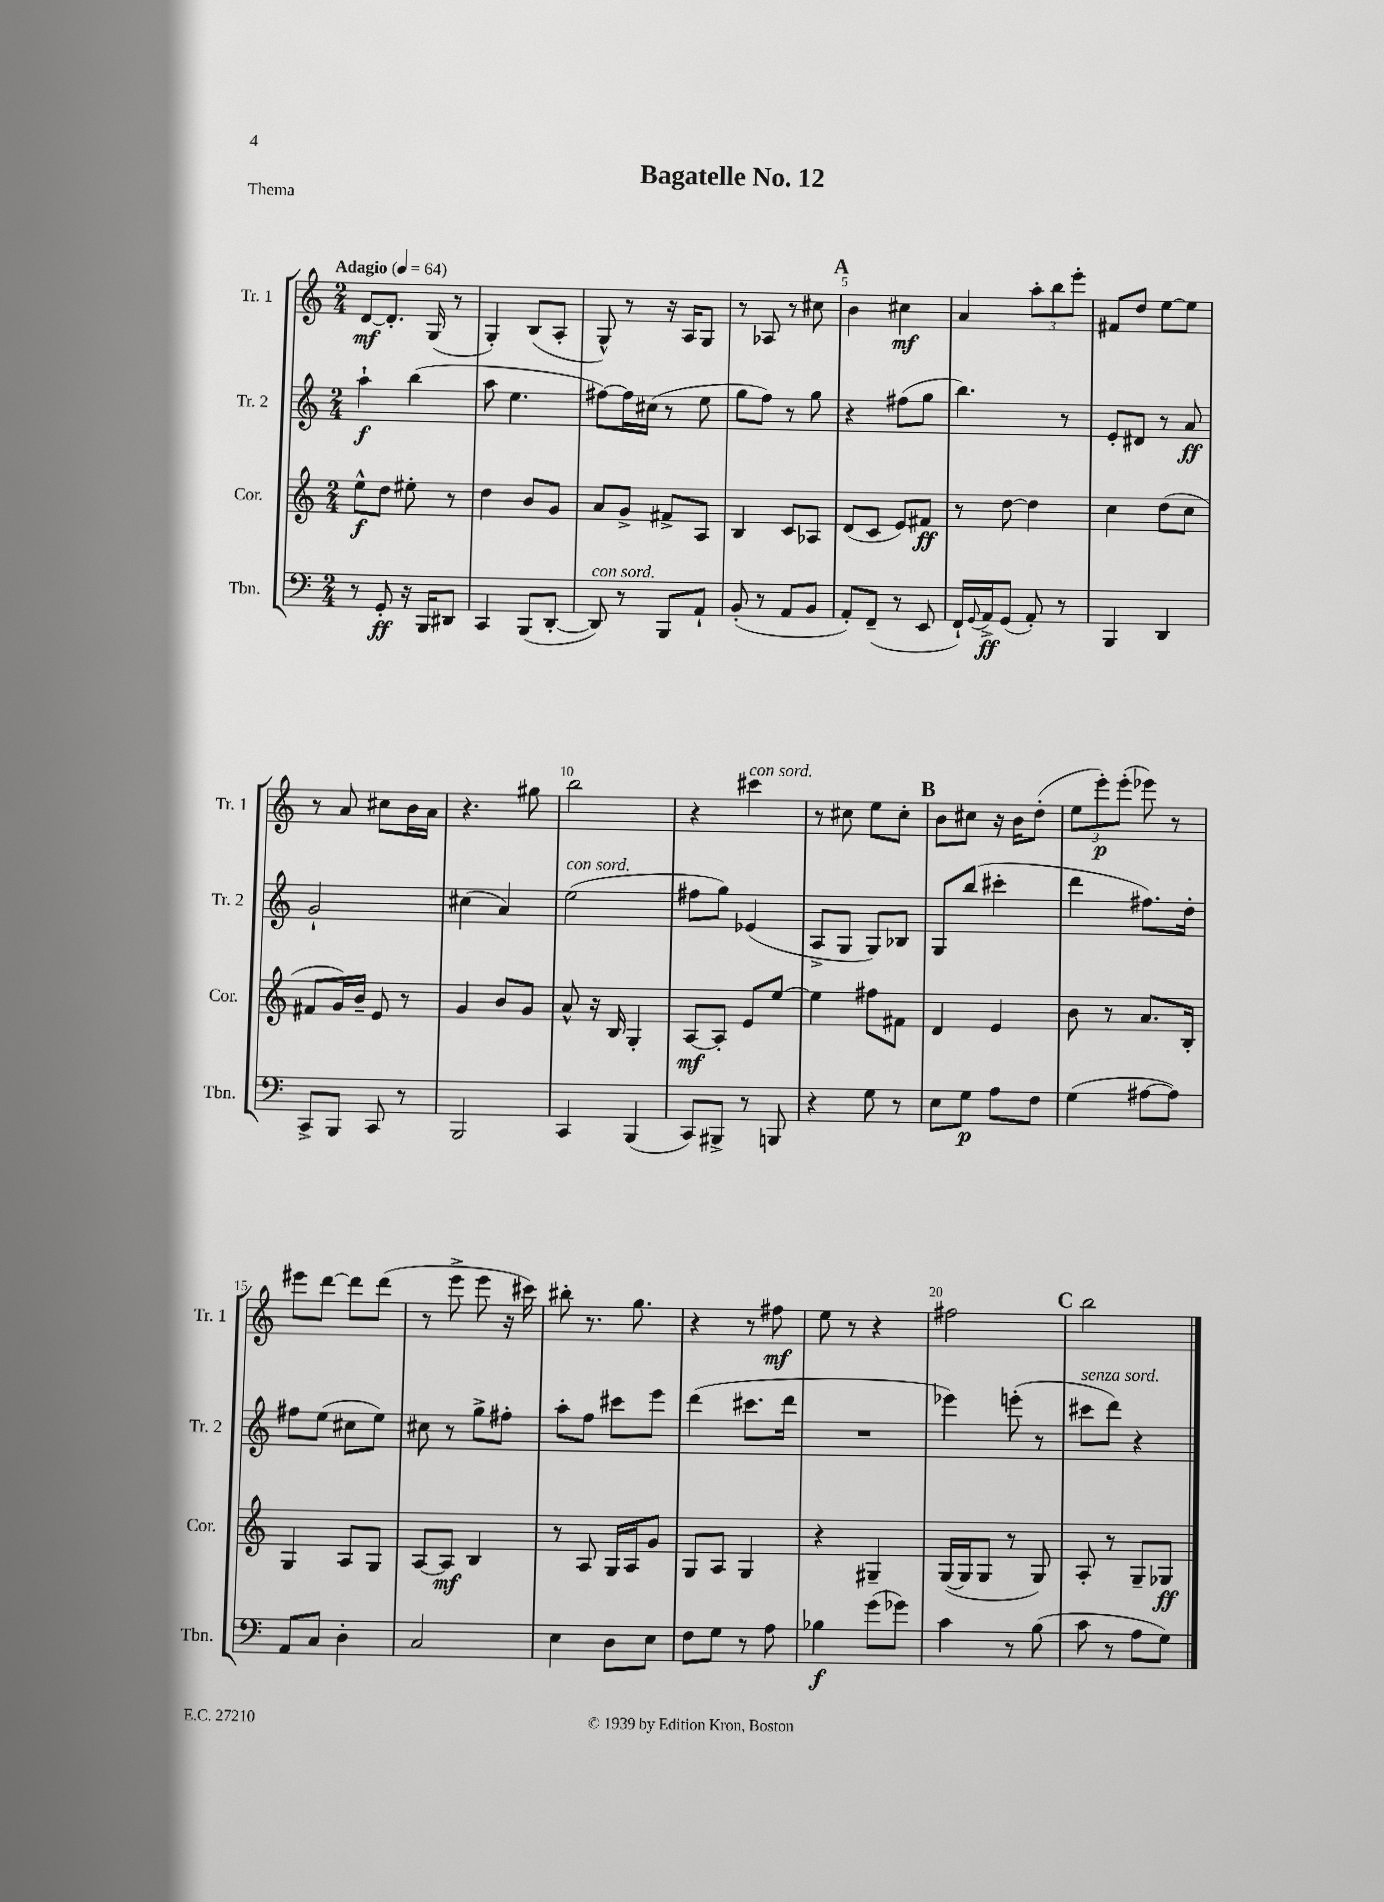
\header { title = "Bagatelle No. 12" piece = "Thema" }
<<
\new StaffGroup <<
\new Staff = "s0" \with { instrumentName = "Tr. 1" shortInstrumentName = "Tr. 1" } {
    \clef treble \key c \major \numericTimeSignature \time 2/4 \tempo "Adagio" 4 = 64
    d'8~\mf d'8.-. g16( r8 |
    g4-.) b8( a8-. |
    g8-^) r8 r16 a16 g8 |
    r8 aes8 r8 cis''8 |
    \mark \markup { \bold "A" } b'4 cis''4\mf |
    a'4 \tuplet 3/2 { a''8-. b''8 e'''8-. } |
    fis'8 d''8 e''8~ e''8 |
    r8 a'8 cis''8 b'16 a'16 |
    r4. gis''8 |
    b''2 |
    r4 cis'''4^\markup { \italic "con sord." } |
    r8 cis''8 e''8 cis''8-. |
    \mark \markup { \bold "B" } b'8 cis''8 r16 b'16 d''8-.( |
    \tuplet 3/2 { e''8 e'''8-.\p) e'''8-.( } ees'''8) r8 |
    eis'''8 d'''8~ d'''8 d'''8( |
    r8 e'''8-> e'''8 r16 cis'''16) |
    bis''8-. r8. g''8. |
    r4 r8 fis''8\mf |
    e''8 r8 r4 |
    fis''2 |
    \mark \markup { \bold "C" } b''2 \bar "|." |
}
\new Staff = "s1" \with { instrumentName = "Tr. 2" shortInstrumentName = "Tr. 2" } {
    \clef treble \key c \major \numericTimeSignature \time 2/4
    a''4-!\f b''4( |
    a''8 e''4. |
    fis''8~) fis''16 cis''16( r8 e''8 |
    g''8 f''8) r8 g''8 |
    \mark \markup { \bold "A" } r4 fis''8( g''8 |
    b''4.) r8 |
    e'8-. dis'8 r8 a'8\ff |
    g'2-! |
    cis''4( a'4) |
    e''2^\markup { \italic "con sord." }( |
    fis''8 g''8) ees'4( |
    a8-> g8 g8) bes8 |
    \mark \markup { \bold "B" } g8 b''8( cis'''4-. |
    d'''4 fis''8.) d''16-. |
    fis''8 e''8( cis''8 e''8) |
    cis''8 r8 g''8-> fis''8-. |
    a''8-. f''8 cis'''8 e'''8 |
    d'''4( cis'''8. d'''16 |
    R2 |
    ees'''4) e'''8-.( r8 |
    \mark \markup { \bold "C" } cis'''8^\markup { \italic "senza sord." } d'''8) r4 \bar "|." |
}
\new Staff = "s2" \with { instrumentName = "Cor." shortInstrumentName = "Cor." } {
    \clef treble \key c \major \numericTimeSignature \time 2/4
    e''8-^\f d''8 eis''8-. r8 |
    d''4 b'8 g'8 |
    a'8 g'8-> fis'8-> a8 |
    b4 c'8 aes8 |
    \mark \markup { \bold "A" } d'8( c'8 e'8) fis'8\ff |
    r8 d''8~ d''4 |
    c''4 d''8( c''8 |
    fis'8 g'16) b'16-- e'8 r8 |
    g'4 b'8 g'8 |
    a'8-^ r16 b16 g4-. |
    a8~\mf a8-. e'8 e''8~ |
    e''4 fis''8 fis'8 |
    \mark \markup { \bold "B" } d'4 e'4 |
    b'8 r8 a'8. b16-. |
    g4 a8 g8 |
    a8~ a8\mf b4 |
    r8 a8 g16 a16 g'8 |
    g8 a8 g4 |
    r4 gis4-- |
    g16~( g16 g8 r8 g8) |
    \mark \markup { \bold "C" } a8-. r8 g8-- ges8\ff \bar "|." |
}
\new Staff = "s3" \with { instrumentName = "Tbn." shortInstrumentName = "Tbn." } {
    \clef bass \key c \major \numericTimeSignature \time 2/4
    r8 g,8-.\ff r16 b,,16 dis,8 |
    c,4 b,,8( d,8~-. |
    d,8^\markup { \italic "con sord." }) r8 b,,8 a,8-! |
    b,8-.( r8 a,8 b,8 |
    \mark \markup { \bold "A" } a,8-.) f,8--( r8 e,8 |
    f,16-!) \appoggiatura { g,8 } a,16->\ff g,8( a,8-.) r8 |
    b,,4 d,4 |
    c,8-> b,,8 c,8 r8 |
    b,,2 |
    c,4 b,,4( |
    c,8) bis,,8-> r8 b,,8 |
    r4 g8 r8 |
    \mark \markup { \bold "B" } e8 g8\p a8 f8 |
    g4( ais8~ ais8) |
    a,8 c8 d4-. |
    c2 |
    e4 d8 e8 |
    f8 g8 r8 a8 |
    bes4\f g'8( ges'8) |
    c'4 r8 b8( |
    \mark \markup { \bold "C" } c'8 r8 a8 g8) \bar "|." |
}
>>
>>
\layout { \context { \Score \override BarNumber.break-visibility = ##(#f #t #t) barNumberVisibility = #(every-nth-bar-number-visible 5) } }
